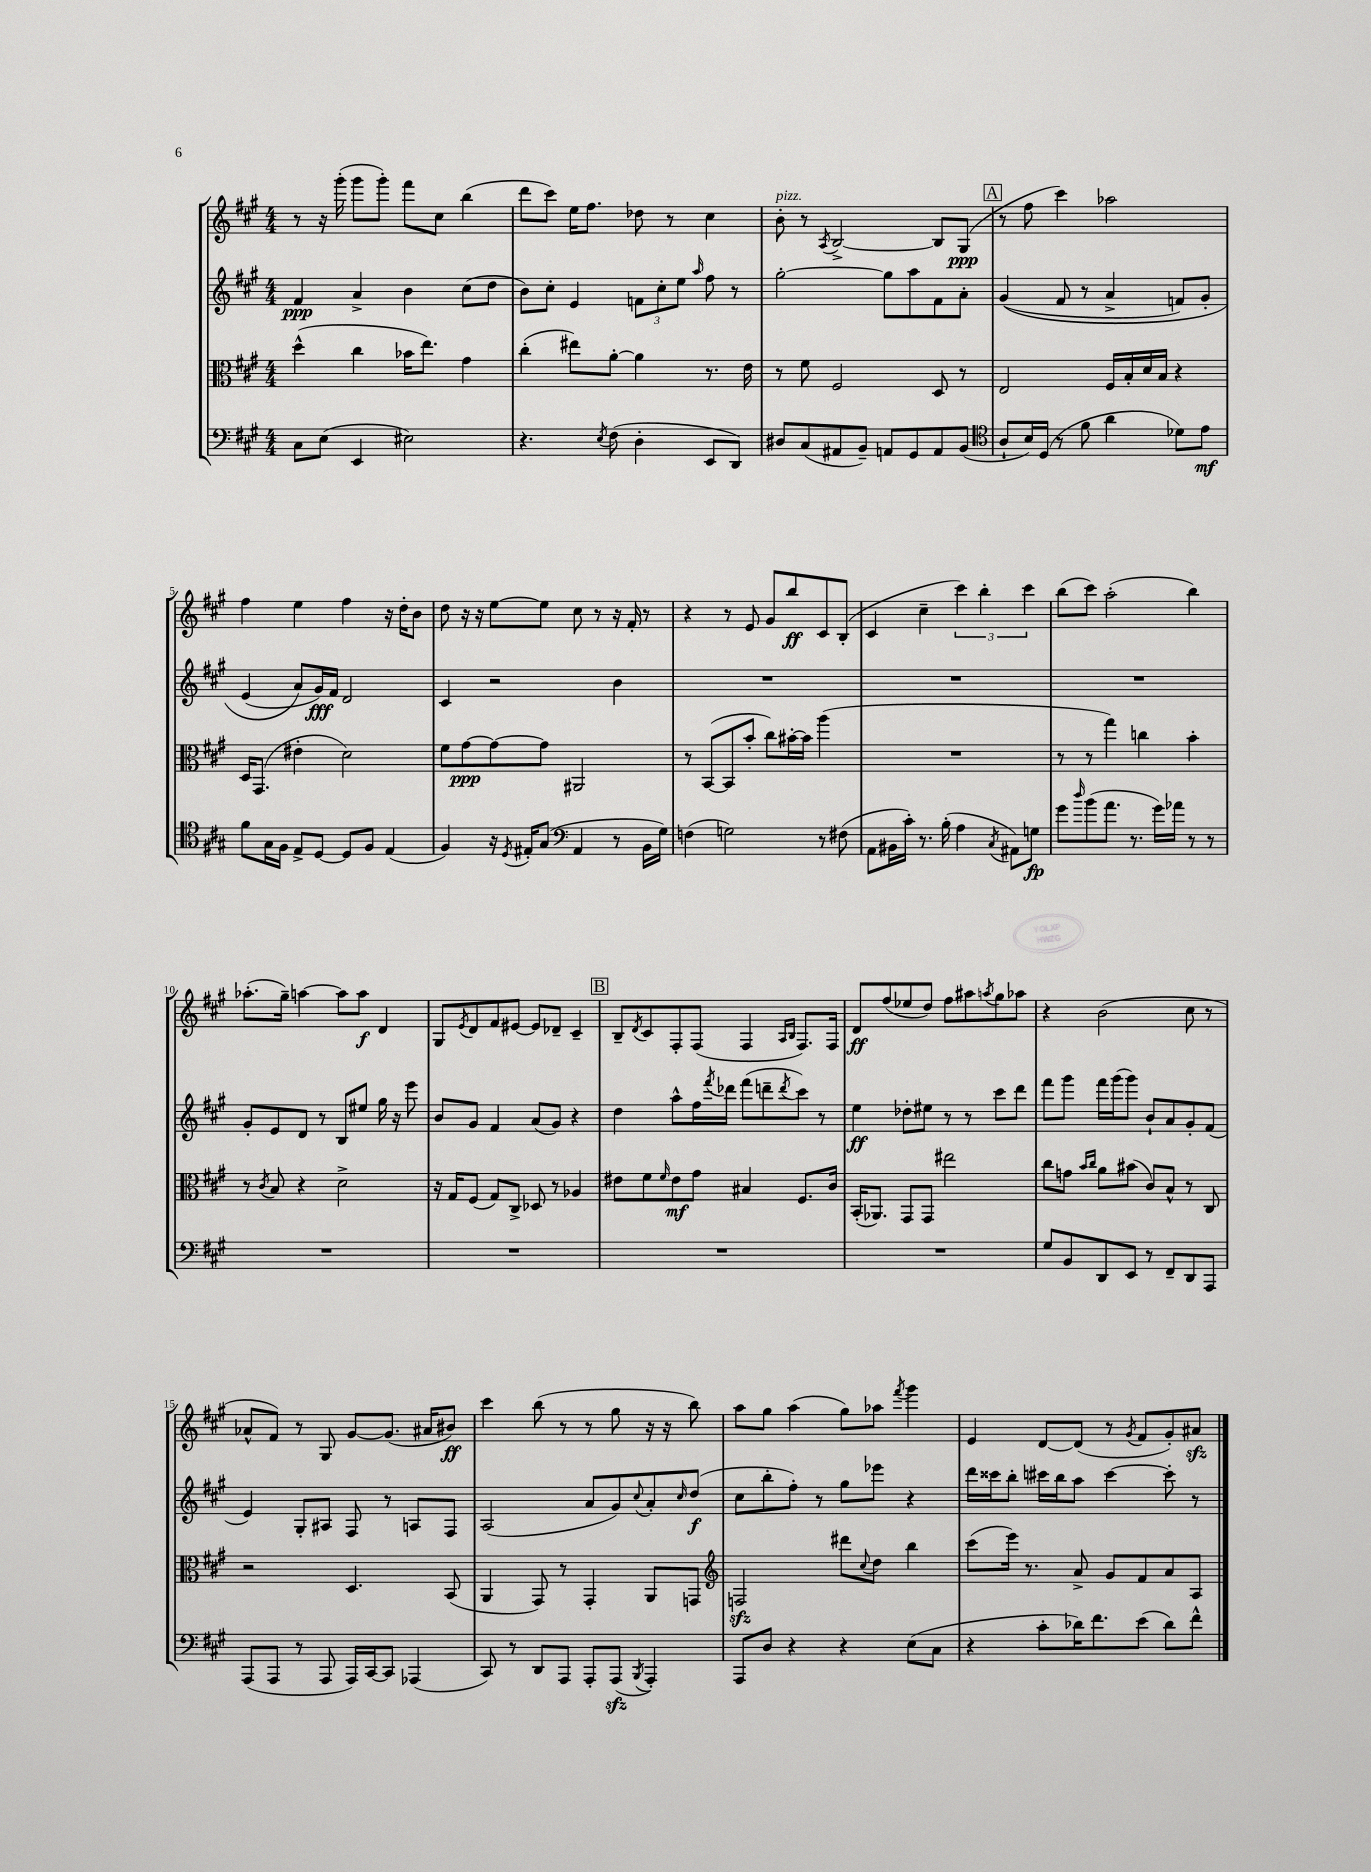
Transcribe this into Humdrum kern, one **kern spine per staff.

**kern	**kern	**kern	**kern
*staff4	*staff3	*staff2	*staff1
*clefF4	*clefC3	*clefG2	*clefG2
*k[f#c#g#]	*k[f#c#g#]	*k[f#c#g#]	*k[f#c#g#]
*M4/4	*M4/4	*M4/4	*M4/4
8C#	(4dd^^	4f#	8r
(8E	.	.	16r
.	.	.	(16ggg#'
4EE	4cc#	4a^	8ggg#
.	.	.	8ggg#')
2E#)	16b-	4b	8fff#
.	8.ee)	.	.
.	.	.	8cc#
.	4g#	(8cc#	(4bb
.	.	8dd	.
=	=	=	=
4.r	(4cc#'	8b)	8ddd
.	.	8cc#'	8ccc#)
.	8ee#)	4e	16ee
.	.	.	8.ff#
8qE	.	.	.
(8F#	[8a'	.	.
4D'	4a]	12f	8dd-
.	.	12cc#'	.
.	.	.	8r
.	.	12ee	.
.	.	16qqaa	.
8EE	8.r	8ff#	4cc#
8DD)	.	8r	.
.	16e	.	.
=	=	=	=
8D#	8r	[2gg#'	8b'
(8C#	8f#	.	8r
.	.	.	8qA
8AA#	2F#	.	[2B^
8BB~)	.	.	.
8AA	.	8gg#]	.
8GG#	.	8aa	.
8AA	8D	8f#	8B]
(8BB	8r	8a'	(8G#
=	=	=	=
*clefC4	*	*	*
8A`	2E	&((4g#	8r
16B)	.	.	8ff#
(16D	.	.	.
8r	.	8f#	4ccc#)
8f#	.	8r	.
4a	16F#	4a^	2aa-
.	16B'	.	.
.	16d	.	.
.	16B	.	.
8d-)	4r	8f)	.
8e	.	8g#'	.
=	=	=	=
8f#	16D	(4e	4ff#
.	(8.GG#	.	.
16G#	.	.	.
16F#	.	.	.
8E^	4e#'	8a&)	4ee
[8D	.	16g#)	.
.	.	16f#	.
8D]	2d)	2d	4ff#
8F#	.	.	.
(4E	.	.	16r
.	.	.	16dd'
.	.	.	8b
=	=	=	=
4F#)	8f#	4c#	8dd
.	[8g#	.	16r
.	.	.	16r
16r	8g#_	2r	[8ee
8qD	.	.	.
16E#'	.	.	.
(8G#	8g#]	.	8ee]
*clefF4	*	*	*
4AA	2AA#	.	8cc#
.	.	.	8r
8r	.	4b	16r
.	.	.	16f#'
16BB	.	.	8r
16G#)	.	.	.
=	=	=	=
(4F	8r	1r	4r
.	([8BB	.	.
2G)	8BB]	.	8r
.	8b'	.	8e
.	8cc#)	.	8g#
.	[16b#'	.	8bb
.	16b#]	.	.
8r	(4aa	.	8c#
(8F#	.	.	(8B'
=	=	=	=
8AA	1r	1r	4c#
16BB#	.	.	.
16c#')	.	.	.
8.r	.	.	4cc#~
(16B'	.	.	.
4A	.	.	6ccc#)
.	.	.	6bb'
8qC#	.	.	.
8AA#)	.	.	.
.	.	.	6ccc#
8G	.	.	.
=	=	=	=
8g#	8r	1r	(8bb
16qqdd	.	.	.
(8b	8r	.	8ccc#)
8.a	4gg#)	.	(2aa'
8.r	.	.	.
.	4cc	.	.
16g#)	.	.	.
16a-	.	.	.
8r	4b'	.	4bb)
8r	.	.	.
=	=	=	=
1r	8r	8g#'	(8.aa-'
.	8qc#	.	.
.	8B	8e	.
.	.	.	16gg#~)
.	4r	8d	[4aa
.	.	8r	.
.	2d^	8B	8aa]
.	.	8ee#	8aa
.	.	16gg#	4d
.	.	16r	.
.	.	8eee	.
=	=	=	=
1r	16r	8b	8G#
.	16G#	.	.
.	.	.	8qe
.	(8F#	8g#	8d
.	8G#)	4f#	8f#
.	8C#^	.	[8e#
.	8D-	(8a	8e#]
.	8r	8g#)	8d-~
.	4A-	4r	4c#~
=	=	=	=
1r	8e#	4dd	8B~
.	.	.	8qd
.	8f#	.	8c#
.	16qqf#	.	.
.	8e#	8aa^^	8F#'
.	8g#	16ff#	(8F#
.	.	8qfff#	.
.	.	16ddd-	.
.	4B#	(8fff#	4F#
.	.	8ddd~	.
.	.	.	16qqA
.	.	8qddd	16qqB
.	8.F#	8ccc#)	8.F#)
.	.	8r	.
.	16c#	.	16F#
=	=	=	=
1r	(16BB'	4ee	8d
.	8.AA-)	.	.
.	.	.	(8ff#
.	8GG#	8dd-'	8ee-
.	8GG#	8ee#	8dd)
.	2ee#	8r	8ff#
.	.	8r	8aa#
.	.	.	8qaa
.	.	8ccc#	8gg#
.	.	8ddd	8aa-
=	=	=	=
8G#	8cc#	8fff#	4r
8BB	8g	8ggg#	.
.	16qqb	.	.
.	16qqcc#	.	.
8DD	8a	16fff#	(2b
.	.	(16ggg#	.
8EE	(8b#	8ggg#)	.
8r	8c#)	8b`	.
8FF#~	8B^^	8a	.
8DD	8r	8g#'	8cc#
8AAA	8C#	(8f#	8r
=	=	=	=
(8AAA	2r	4e)	8a-^^
8AAA	.	.	8f#)
8r	.	8G#'	8r
8AAA	.	8A#	8G#
16AAA)	4.D	8F#	[8g#
[16CC#	.	.	.
8CC#]	.	8r	(8.g#]
(4AAA-	.	8A	.
.	.	.	16a#
.	(8BB	8F#	8b#)
=	=	=	=
8CC#)	4AA	(2A	4ccc#
8r	.	.	.
8DD	8GG#)	.	(8bb
8AAA	8r	.	8r
8AAA'	4GG#'	8a	8r
(8AAA	.	8g#)	8gg#
8qBBB	.	8qqcc#	.
4AAA')	8AA	8a'	16r
.	.	.	16r
.	.	16qqcc#	.
.	8GG	(8dd	8bb)
=	=	=	=
*	*clefG2	*	*
8AAA	2F	8cc#	8aa
8D	.	8bb'	8gg#
4r	.	8ff#')	(4aa
.	.	8r	.
4r	8ddd#	8gg#	8gg#)
.	8qqcc#	.	.
.	8dd	8eee-	8aa-
.	.	.	8qfff#
(8E	4bb	4r	4ggg#
8C#	.	.	.
=	=	=	=
4r	(8ccc#	16ddd	4e
.	.	16ccc##	.
.	16eee)	8bb'	.
.	8.r	.	.
8c#'	.	16ccc#	[8d
.	.	16bb	.
16d-)	8a^	8aa	(8d]
8.f#	.	.	.
.	8g#	[4ccc#	8r
.	.	.	8qg#
(8e	8f#	.	8f#
8d-)	8a	8ccc#']	8g#')
8f#^^	8A	8r	8a#
==	==	==	==
*-	*-	*-	*-
